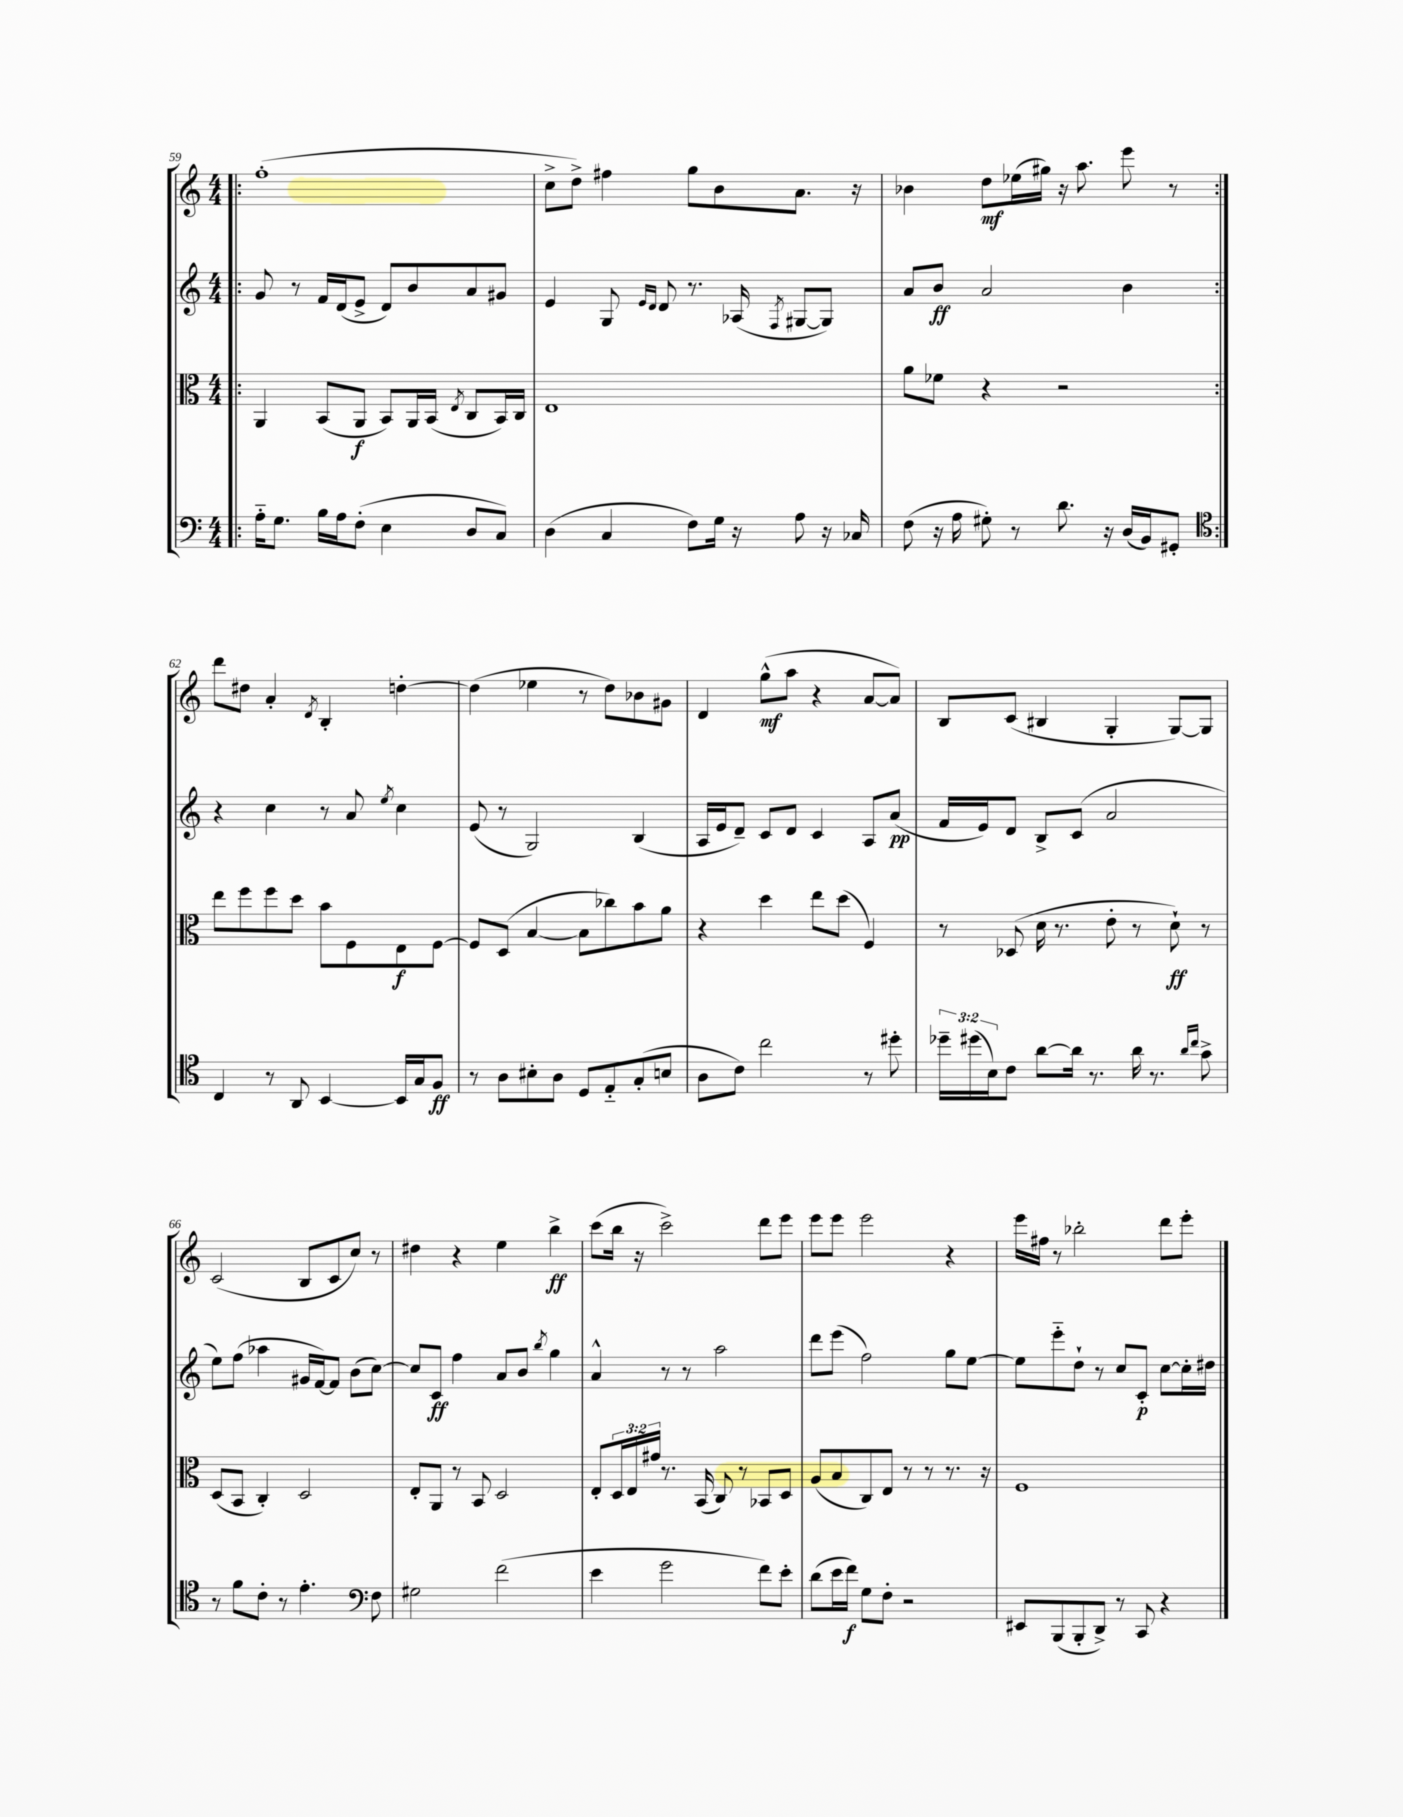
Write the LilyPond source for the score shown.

<<
\new StaffGroup <<
\new Staff = "s0" {
    \clef treble \key c \major \numericTimeSignature \time 4/4
    \repeat volta 2 { \bar ".|:" f''1-.( |
    c''8-> d''8->) fis''4 g''8 b'8 a'8. r16 |
    bes'4 d''8\mf ees''16( gis''16) r16 a''8. e'''8 r8 | }
    d'''8 dis''8 a'4-. \acciaccatura { d'8 } b4-. d''4~-. |
    d''4( ees''4 r8 d''8) bes'8 gis'8 |
    d'4 g''8-^\mf( a''8 r4 a'8~ a'8) |
    b8 c'8( bis4 g4-. g8~) g8 |
    c'2( b8 c'8 c''8) r8 |
    dis''4 r4 e''4 b''4->\ff |
    c'''8( b''16 r16 c'''2->) d'''8 e'''8 |
    e'''8 e'''8 e'''2 r4 |
    e'''16 fis''16 r8 bes''2-. d'''8 e'''8-. \bar "|." |
}
\new Staff = "s1" {
    \clef treble \key c \major \numericTimeSignature \time 4/4
    \repeat volta 2 { \bar ".|:" g'8 r8 f'16 d'16( e'8-> d'8) b'8 a'8 gis'8 |
    e'4 g8 \grace { e'16 d'16 } d'8 r8. aes16( \acciaccatura { f8 } gis8~ gis8) |
    a'8 b'8\ff a'2 b'4 | }
    r4 c''4 r8 a'8 \acciaccatura { e''8 } c''4 |
    e'8( r8 g2) b4( |
    a16 e'16 d'8--) c'8 d'8 c'4 a8 a'8\pp( |
    f'16 e'16) d'8 b8-> c'8( a'2 |
    e''8) f''8( aes''4 gis'16 f'16~) f'8 b'8( c''8~) |
    c''8 c'8\ff f''4 a'8 b'8 \acciaccatura { b''8 } g''4 |
    a'4-^ r8 r8 a''2 |
    d'''8 e'''8( f''2) g''8 e''8~ |
    e''8 e'''8-_ d''8-! r8 c''8 c'8-.\p c''8~ c''16-. dis''16 \bar "|." |
}
\new Staff = "s2" {
    \clef alto \key c \major \numericTimeSignature \time 4/4 \override Staff.TupletNumber.text = #tuplet-number::calc-fraction-text
    \repeat volta 2 { \bar ".|:" a,4 b,8( a,8\f b,8) a,16 b,16( \acciaccatura { e8 } c8 b,16) c16 |
    e1 |
    a'8 fes'8 r4 r2 | }
    e''8 f''8 f''8 d''8 b'8 f8 e8\f f8~ |
    f8 d8( b4~ b8 ces''8) b'8 a'8 |
    r4 d''4 e''8 d''8( f4) |
    r8 des8( d'16 r8. e'8-. r8 d'8-!\ff) r8 |
    d8( b,8 c4-.) d2 |
    e8-. a,8 r8 b,8 d2 |
    e8-. \tuplet 3/2 { d16 e16 gis'16 } r8. b,16( c8) r8 bes,8 d8 |
    a8( b8 c8) e8 r8 r8 r8. r16 |
    f1 \bar "|." |
}
\new Staff = "s3" {
    \clef bass \key c \major \numericTimeSignature \time 4/4 \override Staff.TupletNumber.text = #tuplet-number::calc-fraction-text
    \repeat volta 2 { \bar ".|:" a16-_ g8. b16 a16 f8-.( e4 d8 c8) |
    d4( c4 f8) g16 r16 a8 r16 ces16 |
    f8( r16 a16 gis8-.) r8 d'8. r16 d16( b,16) gis,8-. | }
    \clef tenor c4 r8 a,8 b,4~ b,16 g16 f8\ff |
    r8 a8 bis8-. a8 d8 e8-_ g8-.( b8 |
    a8 c'8) c''2 r8 dis''8-. |
    \tuplet 3/2 { des''16-- dis''16( b16) } c'8 a'8~ a'16 r8. a'16 r8. \grace { a'16 c''16 } g'8-> |
    r8 f'8 c'8-. r8 e'4.-. \clef bass f8 |
    gis2 f'2( |
    e'4 g'2 f'8) e'8-. |
    d'8( e'16 f'16\f) g8 f8-. r2 |
    eis,8 b,,8( b,,8-. d,8->) r8 c,8 r4 \bar "|." |
}
>>
>>
\layout { \context { \Score currentBarNumber = #59 } }
